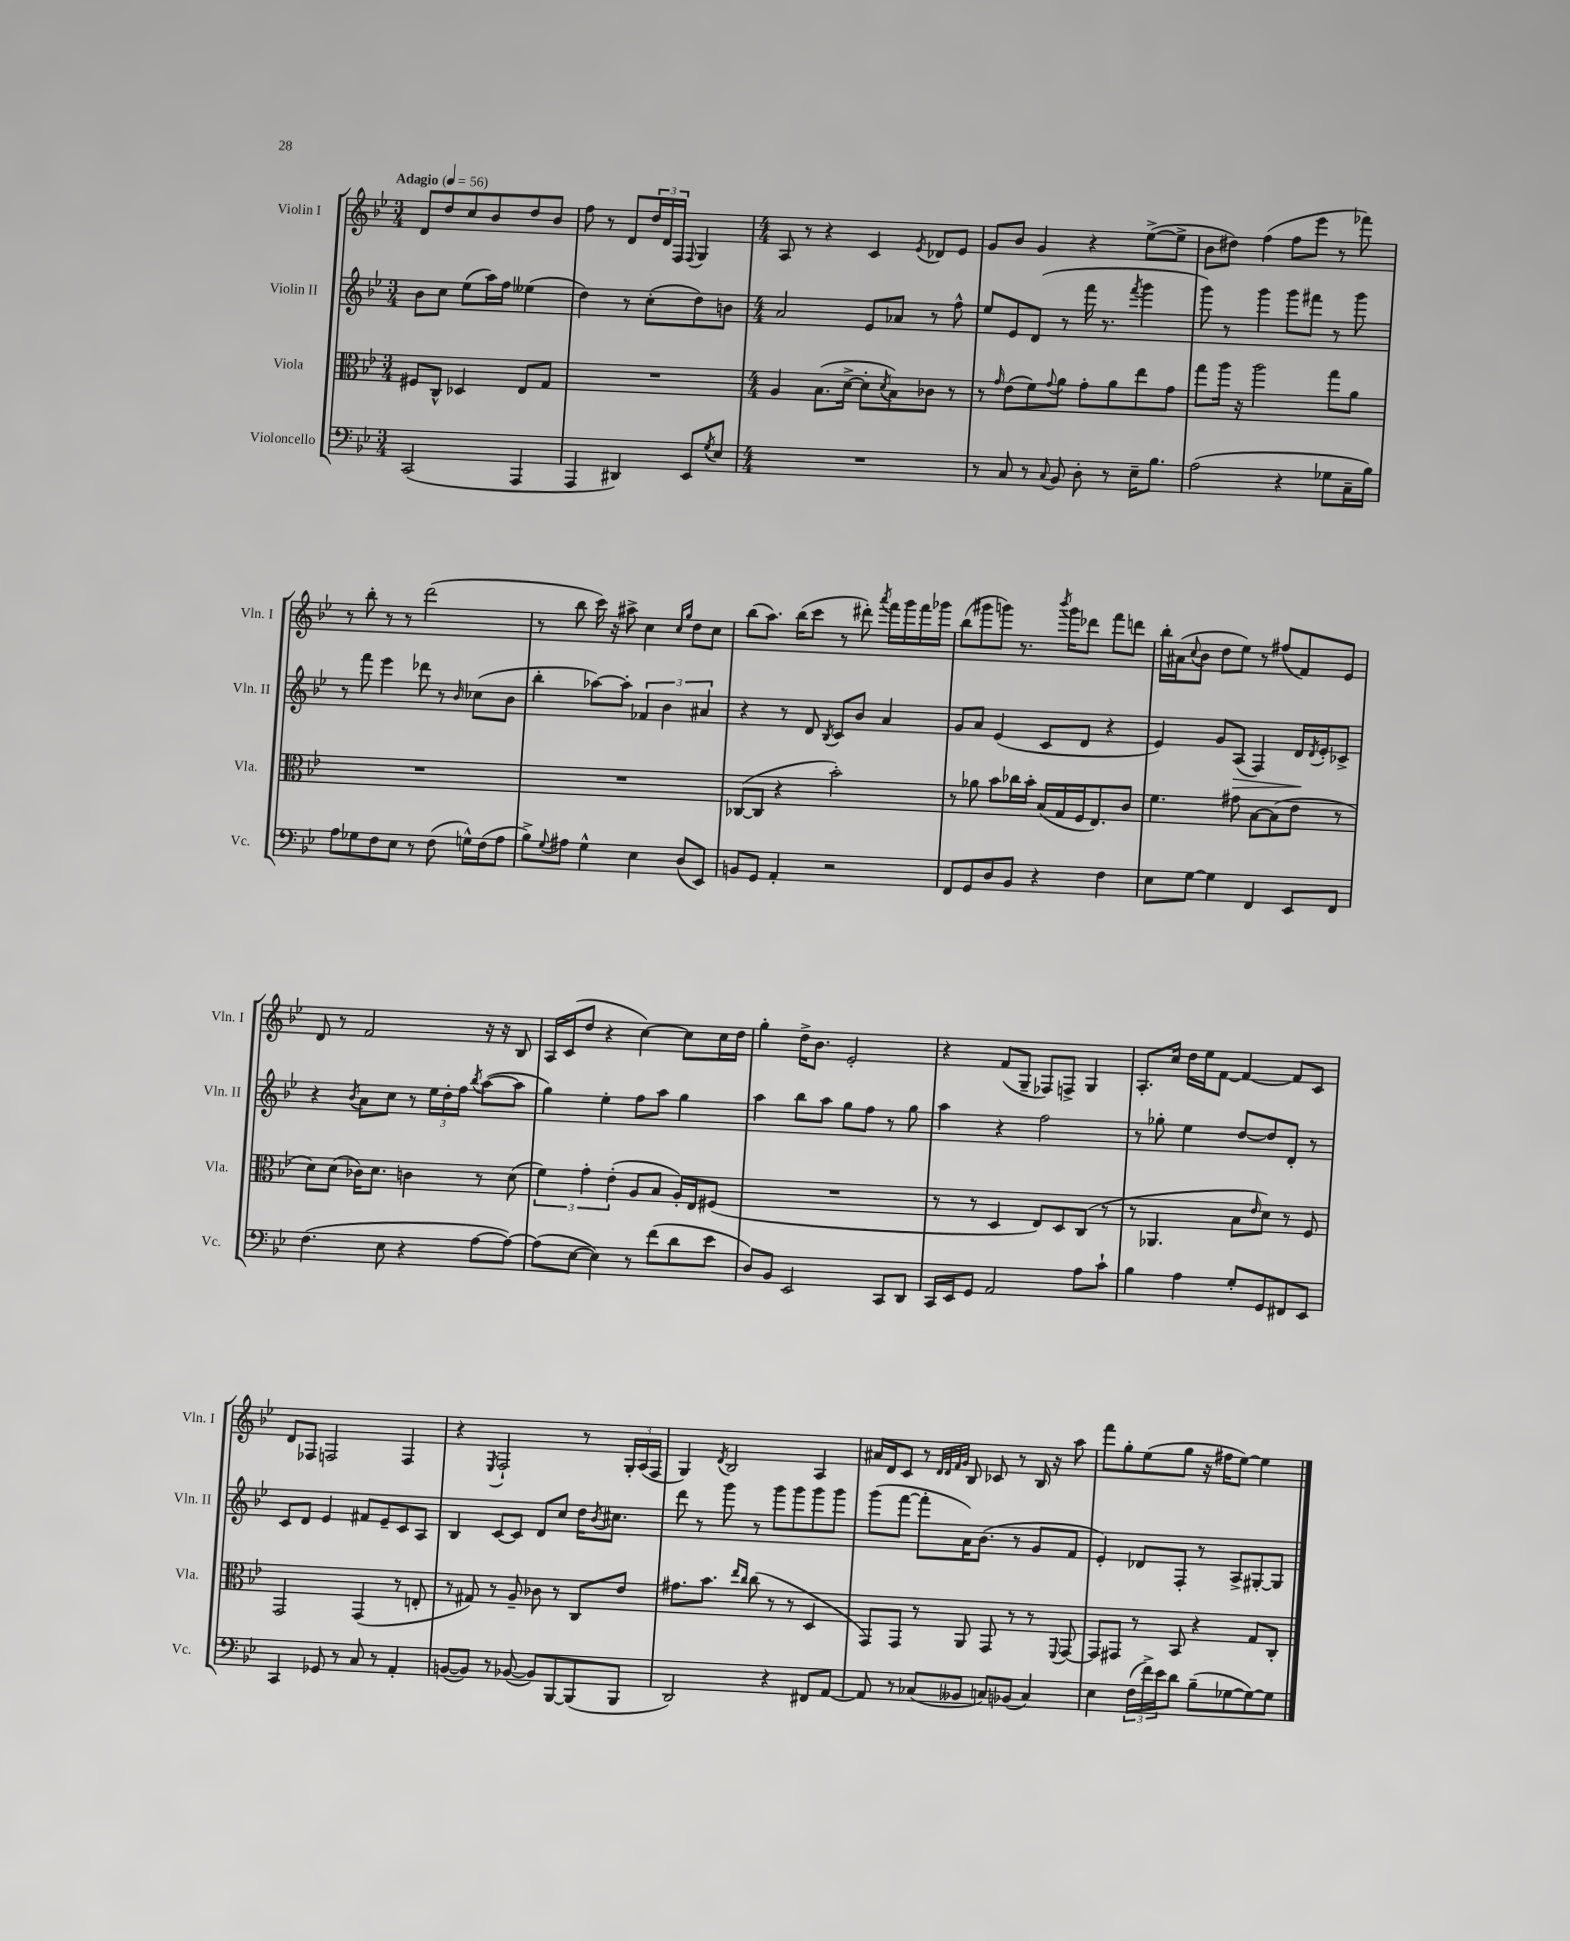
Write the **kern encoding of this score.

**kern	**kern	**kern	**kern
*staff4	*staff3	*staff2	*staff1
*clefF4	*clefC3	*clefG2	*clefG2
*k[b-e-]	*k[b-e-]	*k[b-e-]	*k[b-e-]
*M3/4	*M3/4	*M3/4	*M3/4
*MM56	*MM56	*MM56	*MM56
(2CC	8F#	8b-	8d
.	8C^^	8cc	8dd
.	4D-	(8ee-	8cc
.	.	16aa)	8b-
.	.	16ff	.
4AAA	8E-	(4ee--	8dd
.	8G	.	8b-
=	=	=	=
4AAA	2.r	4dd)	8ff
.	.	.	8r
4DD#)	.	8r	8d
.	.	(8cc'	24dd
.	.	.	24d
.	.	.	24F
.	.	.	8qqF
8EE-	.	8dd)	4G
8qG	.	.	.
8E-	.	8b	.
=	=	=	=
*M4/4	*M4/4	*M4/4	*M4/4
1r	4A	2a	8A
.	.	.	8r
.	(8.B-	.	4r
.	[16d^	.	.
.	8d']	8e-	4c
.	8qd	.	.
.	8B-)	8a-	.
.	.	.	8qe-
.	8c-	8r	8d-
.	8r	8ff^^	8e-
=	=	=	=
8r	8r	8ee-	8g
.	16qqg	.	.
8C	(8e-	8e-	8b-
8r	8f)	(8d	4g
8qqC	8qqg	.	.
8BB-	8a	8r	.
8D'	8g'	16fff	4r
.	.	8.r	.
8r	8a	.	.
.	.	8qfff	.
16E-~	8ee-	4ggg	([8ee-^
8.B-	.	.	.
.	8g	.	8ee-^]
=	=	=	=
(2A	8gg	8ggg)	8b-
.	16aa	8r	8dd#)
.	16r	.	.
.	2aa	4ggg	(4ff
4r	.	8ggg	8ff
.	.	8fff#	8eee-
8G-	8gg	8r	8r
16C~	8a	8ggg	8fff-)
16B-)	.	.	.
=	=	=	=
8A	1r	8r	8r
8G-	.	8fff	8bb-'
8F	.	4eee-	8r
8E-	.	.	8r
8r	.	8ddd-	(2ddd
(8F	.	8r	.
.	.	16qqb-	.
16G^^)	.	(8cc-	.
(16F	.	.	.
8A	.	8b-	.
=	=	=	=
8B-^)	1r	4bb-'	8r
8qqG	.	.	.
8A#	.	.	8bb-
4G^^	.	[8aa-)	16ccc)
.	.	.	16r
.	.	8aa-']	8aa#^
4E-	.	6f-	4cc
.	.	6b-	.
.	.	.	16qqcc
.	.	.	16qqgg
(8D	.	.	8dd
.	.	6a#	.
8EE-)	.	.	8cc
=	=	=	=
8BB	([8C-	4r	(8bb-
8GG	8C-]	.	8.aa)
4AA'	4r	8r	.
.	.	.	(16bb-
.	.	8d	8ccc
.	.	8qB-	.
2r	2b-')	8c	8r
.	.	8b-	8ddd#')
.	.	.	8qaaa
.	.	4a	16fff
.	.	.	16ggg
.	.	.	16fff
.	.	.	16ggg-
=	=	=	=
8FF	8r	8g	(8bb-
8GG	8a-	8a	8ggg#
8D	8b-	(4e-	8ggg)
8BB-	16cc-	.	8.r
.	16b-'	.	.
4r	(16B-	8c	.
.	.	.	8qbbb-
.	16G	.	16ggg
.	16F	8d	8ddd-
.	8.E-)	.	.
4F	.	4r	8fff
.	8c	.	8ddd
=	=	=	=
8E-	4.f	4e-)	16bb-'
.	.	.	(16a#
.	.	.	8qqcc
[8G	.	.	8b-
4G]	.	8g	8dd
.	8g#	(8A	8ee-)
4FF	[8B-	4F)	8r
.	(8B-]	.	(8ff#
8EE-	8e-	16d	8f)
.	.	8qd	.
.	.	16e-'	.
8FF	8r	8c-^	8e-
=	=	=	=
(4.F	8d)	4r	8d
.	(8d	.	8r
.	.	8qb-	.
.	16c-)	8a	2f
.	8.d	.	.
8E-	.	8cc	.
4r	4c	8r	.
.	.	24ee-	.
.	.	24dd'	.
.	.	24ff	.
.	.	8qbb-	.
[8A	8r	([8aa	16r
.	.	.	16r
8A_)	(8d	8aa]	8B-
=	=	=	=
(8A]	6f)	4gg)	16A
.	.	.	(16c
[8E-	.	.	8dd
.	6g'	.	.
4E-])	.	4ee-'	4r
.	(6e-'	.	.
8r	8A	8ff	[4cc)
(8f	8B-	8aa	.
8d	16A')	4gg	8cc]
.	16E-	.	.
8e-	(8F#	.	16cc
.	.	.	16dd
=	=	=	=
8D)	1r	4aa	4gg'
8BB-	.	.	.
2EE-	.	8bb-	16dd^
.	.	.	8.b-
.	.	8aa	.
.	.	8gg	2e-'
.	.	8ff	.
8CC	.	8r	.
8DD	.	8gg	.
=	=	=	=
16CC	8r	4aa	4r
16EE-	.	.	.
8GG	8r	.	.
2AA	4D	4r	(8f
.	.	.	8G~
.	8E-)	2ff	8F-)
.	8D	.	8F^
8A	(8C	.	4G
8c`	8r	.	.
=	=	=	=
4B-	8r	8r	8.A'
.	4.AA-	8gg-'	.
.	.	.	16cc
4A	.	4ee-	16dd
.	.	.	16ee-
.	.	.	[8f
8G'	8B-	[8dd	4f_
.	16qqe-	.	.
8GG	8d)	8dd]	.
8FF#	8r	8d'	8f]
8EE-	8F	8r	8c
=	=	=	=
4CC	2GG	8c	8d
.	.	8d	8F-
8GG-	.	4e-	2F
8r	.	.	.
8C	(4GG	8f#	.
8r	.	8e-~	.
4AA'	8r	8c	4F
.	8E'	8A	.
=	=	=	=
([8BB	8r	4B-	4r
8BB])	8G#)	.	.
.	.	.	8qE-
8r	8r	[8c	2F`
([8BB-	8A~	8c]	.
8BB-])	8c-	8d	.
[8BBB-	8r	8cc	.
(8BBB-]	8C	16dd	8r
.	.	8qb-	.
.	.	8.cc#	.
8BBB-	8e-	.	24G'
.	.	.	(24A
.	.	.	24F
=	=	=	=
2DD)	8.g#	8ddd	4G)
.	.	8r	.
.	8.b-	.	.
.	.	.	8qd
.	.	8ggg	2B-
.	16qqee-	.	.
.	16qqcc	.	.
.	(8cc	8r	.
4r	8r	8ggg	.
.	8r	8ggg	.
8FF#	4D	8ggg	4A
[8AA	.	8ggg	.
=	=	=	=
8AA]	8GG)	(8ggg	16a#
.	.	.	16d
8r	8GG	[8fff	8c
(8C-	8r	8fff']	8r
.	.	.	32qqd
.	.	.	32qqd
.	.	.	32qqf
.	.	.	32qqg
8BB--	8AA	16a)	8B-
.	.	(8.b-	.
8C)	8GG	.	8c-
(8BB-	8r	8r	8r
4C)	8r	8g	16B-
.	.	.	16r
.	8qqFF	.	.
.	[8GG	8f	8aa
=	=	=	=
4E-	8GG]	4e-')	8fff
.	8GG#	.	8gg'
(24F	8r	8d-	(8ee-
24f^)	.	.	.
24e-	.	.	.
8d	8BB-	8F'	8gg
(8B-~	4r	8r	16r
.	.	.	16ff#
[8G-	.	8A^	[8ee-)
8G-_)	8G	[8G#'	4ee-]
8G-]	8C'	8G#]	.
==	==	==	==
*-	*-	*-	*-
